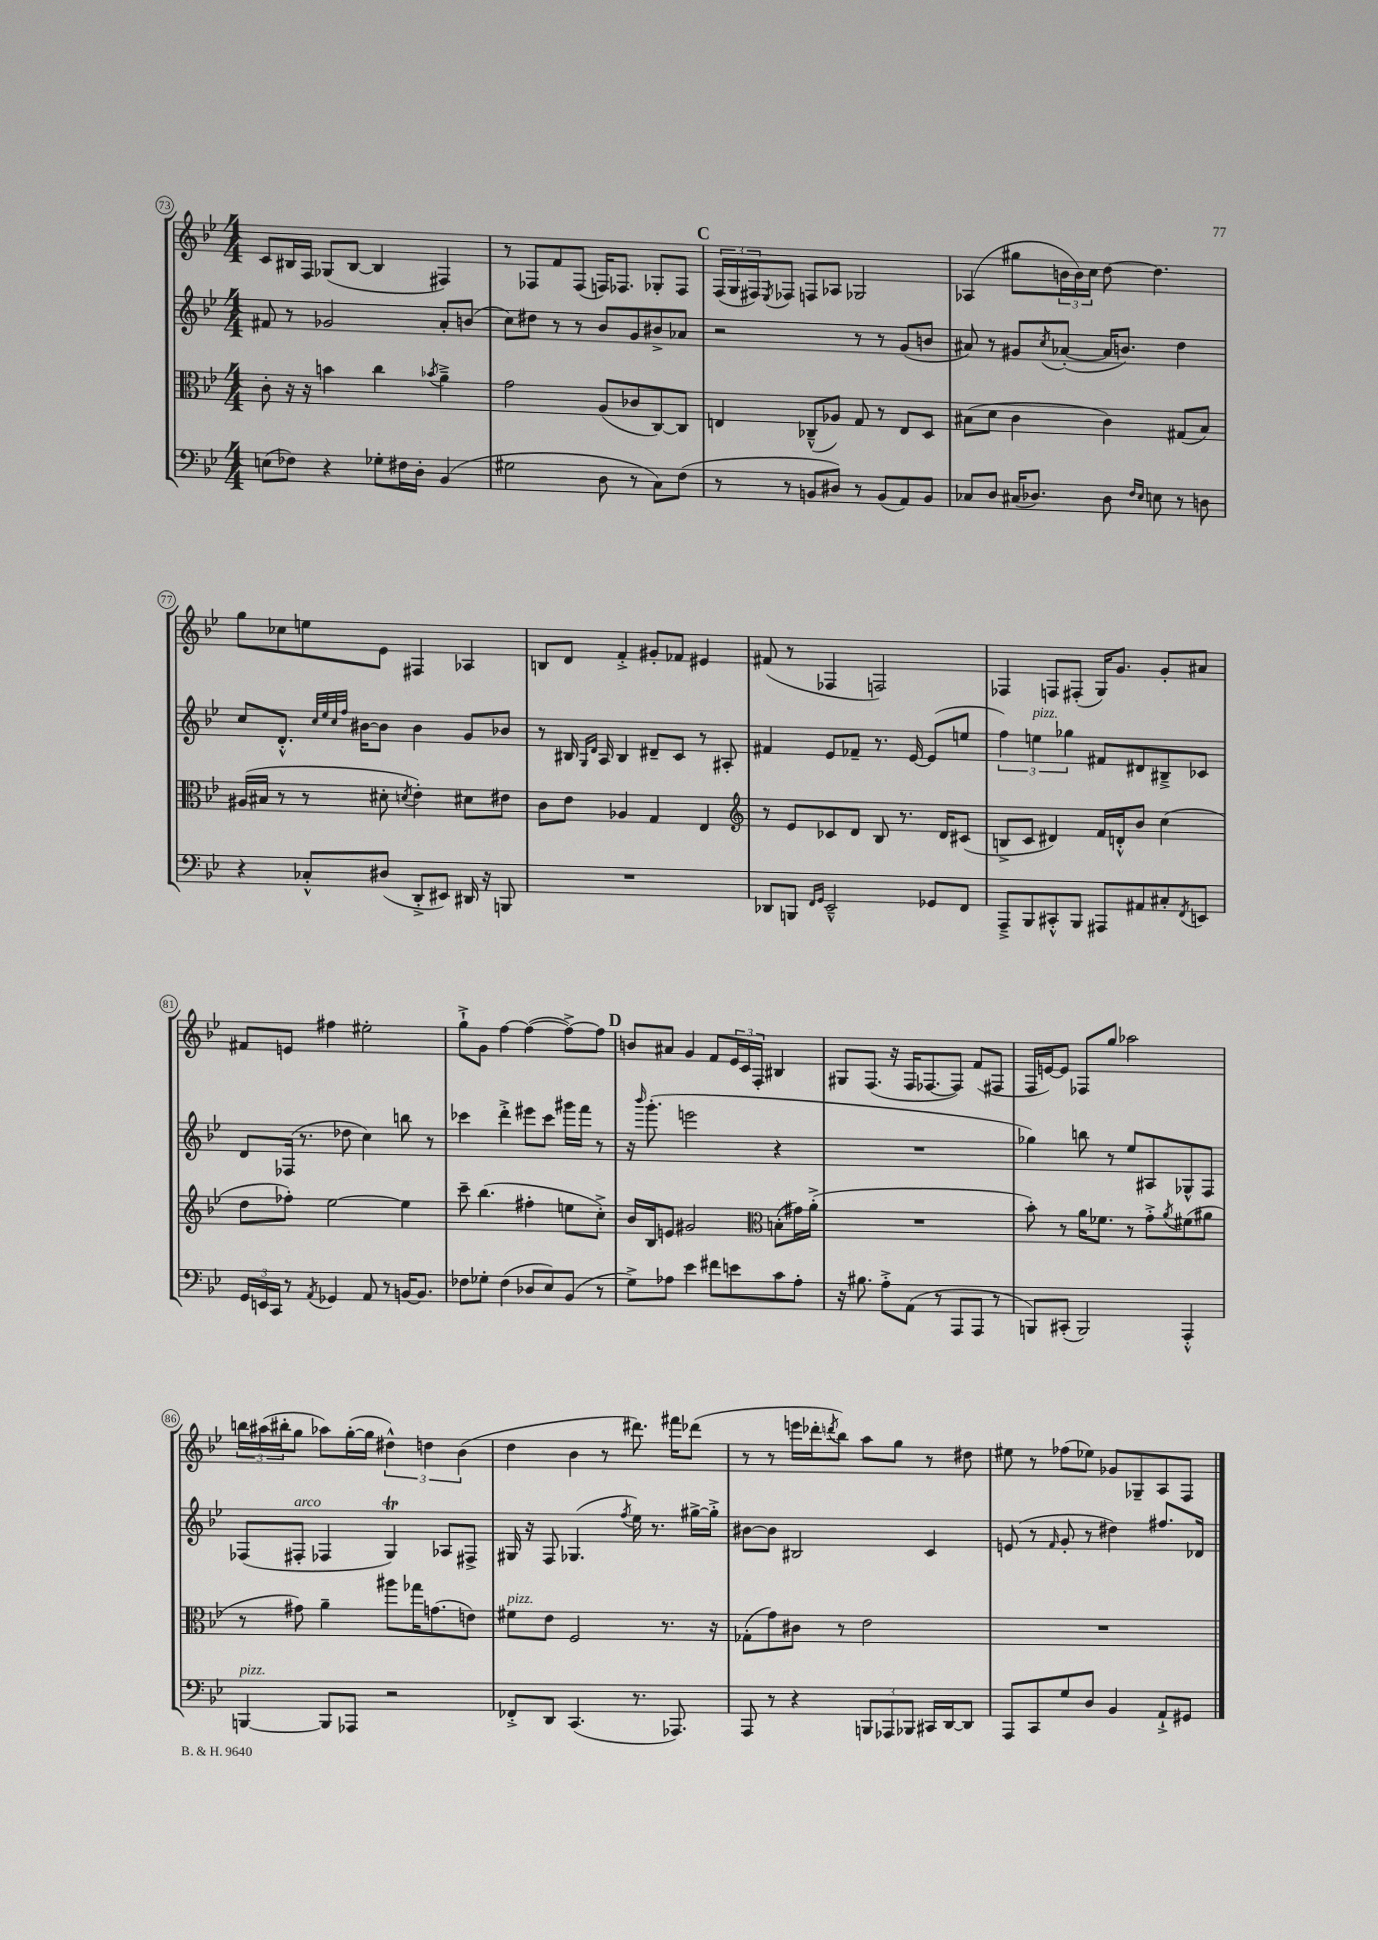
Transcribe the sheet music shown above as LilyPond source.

<<
\new StaffGroup <<
\new Staff = "s0" {
    \clef treble \key bes \major \numericTimeSignature \time 4/4
    c'8 bis16 f16 ges8( bis8~ bis4 fis4) |
    r8 fes8 f'8 fes8( f16) fes8. ges8-. fes8 |
    \mark \markup { \bold "C" } \tuplet 3/2 { f16( g16 fis16) } \acciaccatura { ees8 } fes8 f8 aes8 ges2 |
    aes4( gis''8 \tuplet 3/2 { b'16 b'16) c''16 } d''8~ d''4. |
    g''8 ces''8 e''8 ees'8 fis4 aes4 |
    b8 d'8 f'4-.-> gis'8-. fes'8 eis'4 |
    fis'8( r8 fes4 f2) |
    fes4 f8 fis8-.( g16) g'8. g'8-. ais'8 |
    fis'8 e'8 fis''4 eis''2-. |
    g''8-!-> g'8 f''4~ f''4~( f''8~->) f''8 |
    \mark \markup { \bold "D" } b'8 ais'8 g'4 f'8 \tuplet 3/2 { ees'16 c'16 f16-. } bis4 |
    gis8 f8.( r16 f16 fes8.~ fes8) f'8( fis8 |
    f16 e'16~) e'8 fes8 g''8 aes''2 |
    \tuplet 3/2 { b''16 ais''16( bis''16-. } g''8 aes''8) g''16~-.( g''16 \tuplet 3/2 { dis''4-^) d''4 bes'4( } |
    d''4 bes'4 r8 dis'''8.) fis'''16 des'''8( |
    r8 r8 e'''16 des'''16-. \acciaccatura { d'''8 } bes''8) a''8 g''8 r8 dis''8 |
    eis''8 r8 fes''8( ees''8) ges'8 ges8-- a8 f8 \bar "|." |
}
\new Staff = "s1" {
    \clef treble \key bes \major \numericTimeSignature \time 4/4
    fis'8 r8 ges'2 a'8-. b'8( |
    c''8) dis''8 r8 r8 bes'8 g'8 bis'8-> aes'8 |
    \mark \markup { \bold "C" } r2 r8 r8 g'8( b'8 |
    ais'8) r8 gis'8 \acciaccatura { c''8 } aes'8~-.( aes'16 b'8.) d''4 |
    c''8 d'8.-.-^ \grace { c''32 ees''32 c''32 f''32 } bis'16~ bis'8 bis'4 g'8 bes'8 |
    r8 bis16 \grace { g16 d'16 } a16 bis4 dis'8-- c'8 r8 ais8-. |
    fis'4 ees'8 fes'8-- r8. ees'16~ ees'8( e''8 |
    \tuplet 3/2 { f''4) e''4^\markup { \italic "pizz." } ges''4 } fis'8 dis'8 bis8---> ces'8 |
    d'8 fes16( r8. des''8 c''4) b''8 r8 |
    ces'''4 d'''4-.-> eis'''8 ces'''8 gis'''16 f'''16 r8 |
    \mark \markup { \bold "D" } r16 \grace { bes'''16 } g'''8.-.( e'''2 r4 |
    R1 |
    ges''4) b''8 r8 ees''8 ais8 ges8-^ f8 |
    fes8( fis8-.^\markup { \italic "arco" } fes4 g4\trill) aes8 fis8-> |
    gis16 r16 f8 ges4.( \acciaccatura { f''8 } ees''16) r8. gis''16~-> gis''16-.-> |
    bis'8~ bis'8 bis2 c'4 |
    e'8( r8 \grace { f'16 } g'8-. r8 dis''4) fis''8. des'16 \bar "|." |
}
\new Staff = "s2" {
    \clef alto \key bes \major \numericTimeSignature \time 4/4
    c'8-. r16 r16 b'4 c''4 \acciaccatura { bes'8 } a'4---> |
    g'2 a8( ces'8 c8~) c8 |
    \mark \markup { \bold "C" } e4 ces8---^( aes8) g8 r8 e8 d8 |
    bis8( d'8 c'4 c'4) gis8( bis8) |
    ais16( bis16 r8 r8 dis'8-. \acciaccatura { d'8 } ees'4-.) dis'8 eis'8 |
    c'8 ees'8 aes4 g4 ees4 |
    \clef treble r8 ees'8 ces'8 d'8 bes8 r8. d'16 cis'8( |
    b8-> c'8 dis'4) f'16 d'16-.-^ bes'8 c''4( |
    d''8 fes''8-.) ees''2~ ees''4 |
    c'''8-- bes''4.( fis''4-. e''8 c''8-.->) |
    \mark \markup { \bold "D" } bes'16 bes16 e'8 gis'2 \clef alto b8-.( gis'16) a'16-.->( |
    R1 |
    bes'8-.) r8 a'16 fes'8. r8 g'8-.-> \acciaccatura { a'8 } fis'8( ais'8 |
    r8 gis'8) a'4-- ais''8 ges''16 g'8.( e'8) |
    fis'8^\markup { \italic "pizz." } ees'8 f2 r8. r16 |
    ges8-.( g'8) cis'8 r8 ees'2 |
    R1 \bar "|." |
}
\new Staff = "s3" {
    \clef bass \key bes \major \numericTimeSignature \time 4/4
    e8( fes8) r4 ges8-. fis16 d16-. bes,4( |
    gis2 d8 r8 c8) f8( |
    \mark \markup { \bold "C" } r8 r8 b,8 dis8) r8 b,8( a,8) b,8 |
    ces8 d8 cis16( des8.) des8 \grace { f16 ees16 } e8 r8 d8 |
    r4 ces8-.-^ dis8( d,8-.-> eis,8) dis,16 r16 b,,8 |
    R1 |
    des,8 b,,8 \grace { f,16 g,16 } ees,2---^ ges,8 f,8 |
    a,,8---> bes,,8 cis,8-.-^ bes,,8 ais,,8 ais,8 cis8-. \acciaccatura { f,8 } e,8 |
    \tuplet 3/2 { g,16 e,16 c,16 } r8 \acciaccatura { a,8 } ges,4 a,8 r8 b,16~ b,8. |
    fes8 ges8-. fes4( des8 ees8) bes,8( r8 |
    \mark \markup { \bold "D" } g8->) aes8 ees'4 fis'8 e'8 c'8 aes8-. |
    r16 bis8. a8-.-> a,8( r8 a,,8 a,,8 r8 |
    b,,8) cis,8-.( b,,2) a,,4-.-^ |
    b,,4~^\markup { \italic "pizz." } b,,8 aes,,8 r2 |
    fes,8-.-> d,8 c,4.( r8. aes,,8.) |
    a,,8 r8 r4 \tuplet 3/2 { b,,8 aes,,8 bes,,8 } cis,16 d,16~ d,8 |
    a,,8 c,8 g8 d8 bes,4 a,8-!-> gis,8 \bar "|." |
}
>>
>>
\layout { \context { \Score currentBarNumber = #73 \override BarNumber.stencil = #(make-stencil-circler 0.1 0.3 ly:text-interface::print) } }
